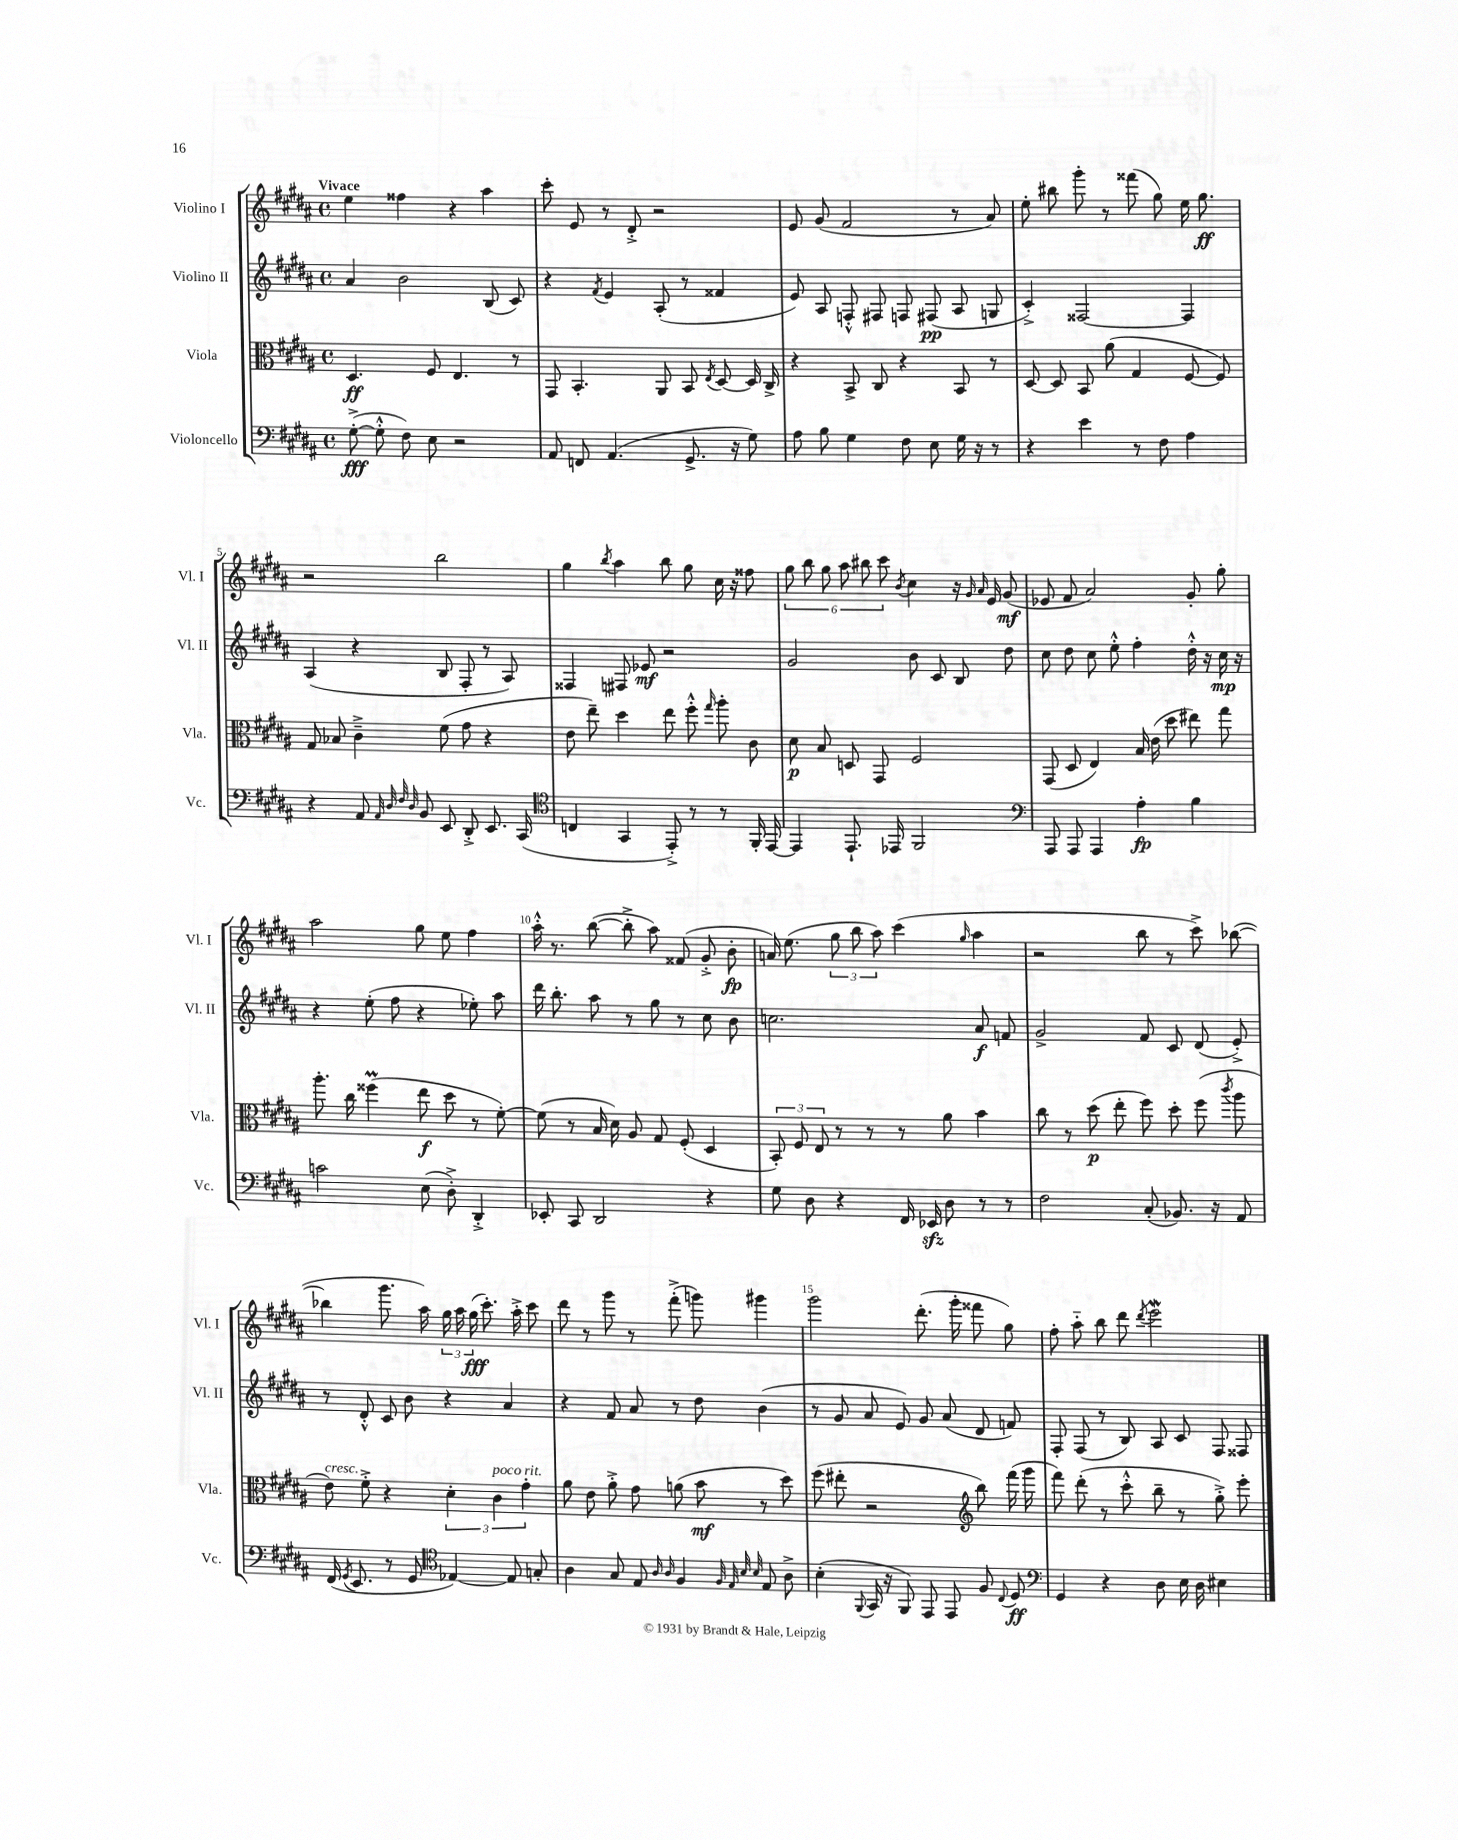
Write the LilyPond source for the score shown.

<<
\new StaffGroup <<
\new Staff = "s0" \with { instrumentName = "Violino I" shortInstrumentName = "Vl. I" } {
    \clef treble \key b \major \defaultTimeSignature \time 4/4 \tempo "Vivace"
    \autoBeamOff e''4 fisis''4 r4 ais''4 |
    cis'''8-. e'8 r8 dis'8-.-> r2 |
    e'8 gis'8( fis'2 r8 ais'8) |
    e''8-. bis''8 gis'''8-. r8 fisis'''8( gis''8) e''16 gis''8.\ff |
    r2 b''2 |
    gis''4 \acciaccatura { b''8 } ais''4 b''8 gis''8 cis''16 r16 fisis''8 |
    \tuplet 6/4 { gis''8 b''8 gis''8 ais''8 bis''8 cis'''8 } \acciaccatura { b'8 } cis''4 r16 \grace { gis'16 ais'16 } e'16 gis'8\mf( |
    ees'8 fis'8 ais'2) gis'8-. gis''8-. |
    ais''2 gis''8 e''8 fis''4 |
    ais''16-.-^ r8. b''8~( b''8-.-> ais''8) fisis'8( gis'8-.-> b'8-.\fp |
    a'16) e''8.( \tuplet 3/2 { gis''8 b''8 ais''8) } cis'''4( \grace { gis''16 } ais''4 |
    r2 b''8 r8 cis'''8->) bes''8~( |
    bes''4 gis'''8. ais''16) \tuplet 3/2 { gis''16 ais''16 gis''16\fff( } cis'''8.-.) ais''16-.-> cis'''8 |
    dis'''8 r8 gis'''8 r8 fis'''8-.->( g'''8) gis'''4 |
    gis'''2 dis'''8.-.( gis'''16-. fisis'''8 gis''8) |
    fis''8-. ais''8-_ b''8 dis'''8 \acciaccatura { dis'''8 } e'''2\mordent \bar "|." |
}
\new Staff = "s1" \with { instrumentName = "Violino II" shortInstrumentName = "Vl. II" } {
    \clef treble \key b \major \defaultTimeSignature \time 4/4
    \autoBeamOff ais'4 b'2 b8( cis'8) |
    r4 \acciaccatura { fis'8 } e'4 ais8-.( r8 fisis'4 |
    e'8) ais8 f8-.-^ fis8 f8 fis8\pp( ais8 g8 |
    cis'4-.->) fisis2~ fisis4 |
    ais4( r4 b8 fis8-. r8 ais8) |
    fisis4 fis8 ees'8\mf r2 |
    gis'2 b'8 cis'8 b8 dis''8 |
    cis''8 dis''8 cis''8 e''8-.-^ fis''4-. dis''16-.-^ r16 cis''16\mp r16 |
    r4 e''8-.( fis''8 r4 ees''8-.) ais''8 |
    dis'''16 b''8.-. ais''8 r8 gis''8 r8 cis''8 b'8 |
    c''2. ais'8\f f'8 |
    gis'2-> fis'8 cis'8 dis'8( e'8-.->) |
    r8 dis'8-.-^ cis'8 b'8 r4 ais'4 |
    r4 fis'8 ais'8 r8 dis''8 b'4( |
    r8 gis'8 ais'8 e'8) gis'8 ais'8( dis'8 f'8) |
    fis8-. fis8( r8 b8) ais8 cis'8 fis8 fisis8 \bar "|." |
}
\new Staff = "s2" \with { instrumentName = "Viola" shortInstrumentName = "Vla." } {
    \clef alto \key b \major \defaultTimeSignature \time 4/4
    \autoBeamOff dis4.\ff fis8 e4. r8 |
    gis,8 b,4.-. ais,8 b,8 \acciaccatura { e8 } dis8~ dis16 cis16-> |
    r4 b,8-> cis8 r4 b,8 r8 |
    dis8~ dis8 b,8 ais'8( gis4 fis8~ fis8) |
    gis8 bes8 cis'4---> fis'8( gis'8 r4 |
    e'8 e''8--) dis''4 e''8 fis''8-.-^ \grace { gis''16 } ais''8-. cis'8 |
    dis'8\p b8 d8 gis,8 fis2 |
    gis,8( dis8 e4) b16 e'16( dis''8 eis''8) gis''8 |
    ais''8.-. cis''16 fisis''4\prall( e''8\f dis''8 r8 fis'8~-.) |
    fis'8( r8 b16 dis'16) ais8 gis8 fis8-.( dis4 |
    \tuplet 3/2 { b,8-.) fis8 e8 } r8 r8 r8 ais'8 b'4 |
    cis''8 r8 dis''8\p( e''8-. fis''8) dis''8-. fis''8( \acciaccatura { cis'''8 } ais''8 |
    e'8^\markup { \italic "cresc." }) fis'8-.-> r4 \tuplet 3/2 { dis'4-. cis'4^\markup { \italic "poco rit." } gis'4-. } |
    ais'8 e'8 ais'8-.-> gis'8 a'8( b'8\mf r8 dis''8) |
    fis''8( eis''8-. r2 \clef treble b''8) fis'''16( gis'''16 |
    fis'''8) dis'''8-.( r8 cis'''8-.-^ b''8-- r8 gis''8-.->) e'''8-. \bar "|." |
}
\new Staff = "s3" \with { instrumentName = "Violoncello" shortInstrumentName = "Vc." } {
    \clef bass \key b \major \defaultTimeSignature \time 4/4
    \autoBeamOff gis8~-.->\fff( gis8-.-^ fis8) e8 r2 |
    ais,8 f,8 ais,4.( gis,8.-> r16 gis8) |
    ais8 b8 gis4 fis8 e8 gis16 r16 r8 |
    r4 e'4 r8 fis8 ais4 |
    r4 ais,8 \grace { ais,32 dis32 fis32 dis32 } b,8 e,8 dis,8-.-> e,8. cis,16( |
    \clef tenor c4 gis,4 e,8-.->) r8 r8 fis,16-. e,16~ |
    e,4 e,8.-! ees,16 fis,2 |
    \clef bass ais,,8 ais,,8 ais,,4 ais4-.\fp b4 |
    c'2 e8( dis8-.->) dis,4-.-> |
    ees,8-. cis,8 dis,2 r4 |
    gis8 dis8 r4 fis,16 ees,16\sfz dis8 r8 r8 |
    fis2 cis8-.( bes,8.) r16 ais,8 |
    fis,16( \acciaccatura { gis,8 } e,8. r8 gis,8 \clef tenor ees4~) ees8 g8-. |
    ais4 gis8 e8 \grace { ais16 ais16 } fis4 \grace { fis32 e32 b32 b32 } e8 ais8-> |
    b4-.( \appoggiatura { fis,8 } gis,16 r16 fis,8) e,8 e,8 fis8 \appoggiatura { cis8 } dis8\ff |
    \clef bass gis,4 r4 dis8 e16 dis16 eis4 \bar "|." |
}
>>
>>
\layout { \context { \Score \override BarNumber.break-visibility = ##(#f #t #t) barNumberVisibility = #(every-nth-bar-number-visible 5) } }
